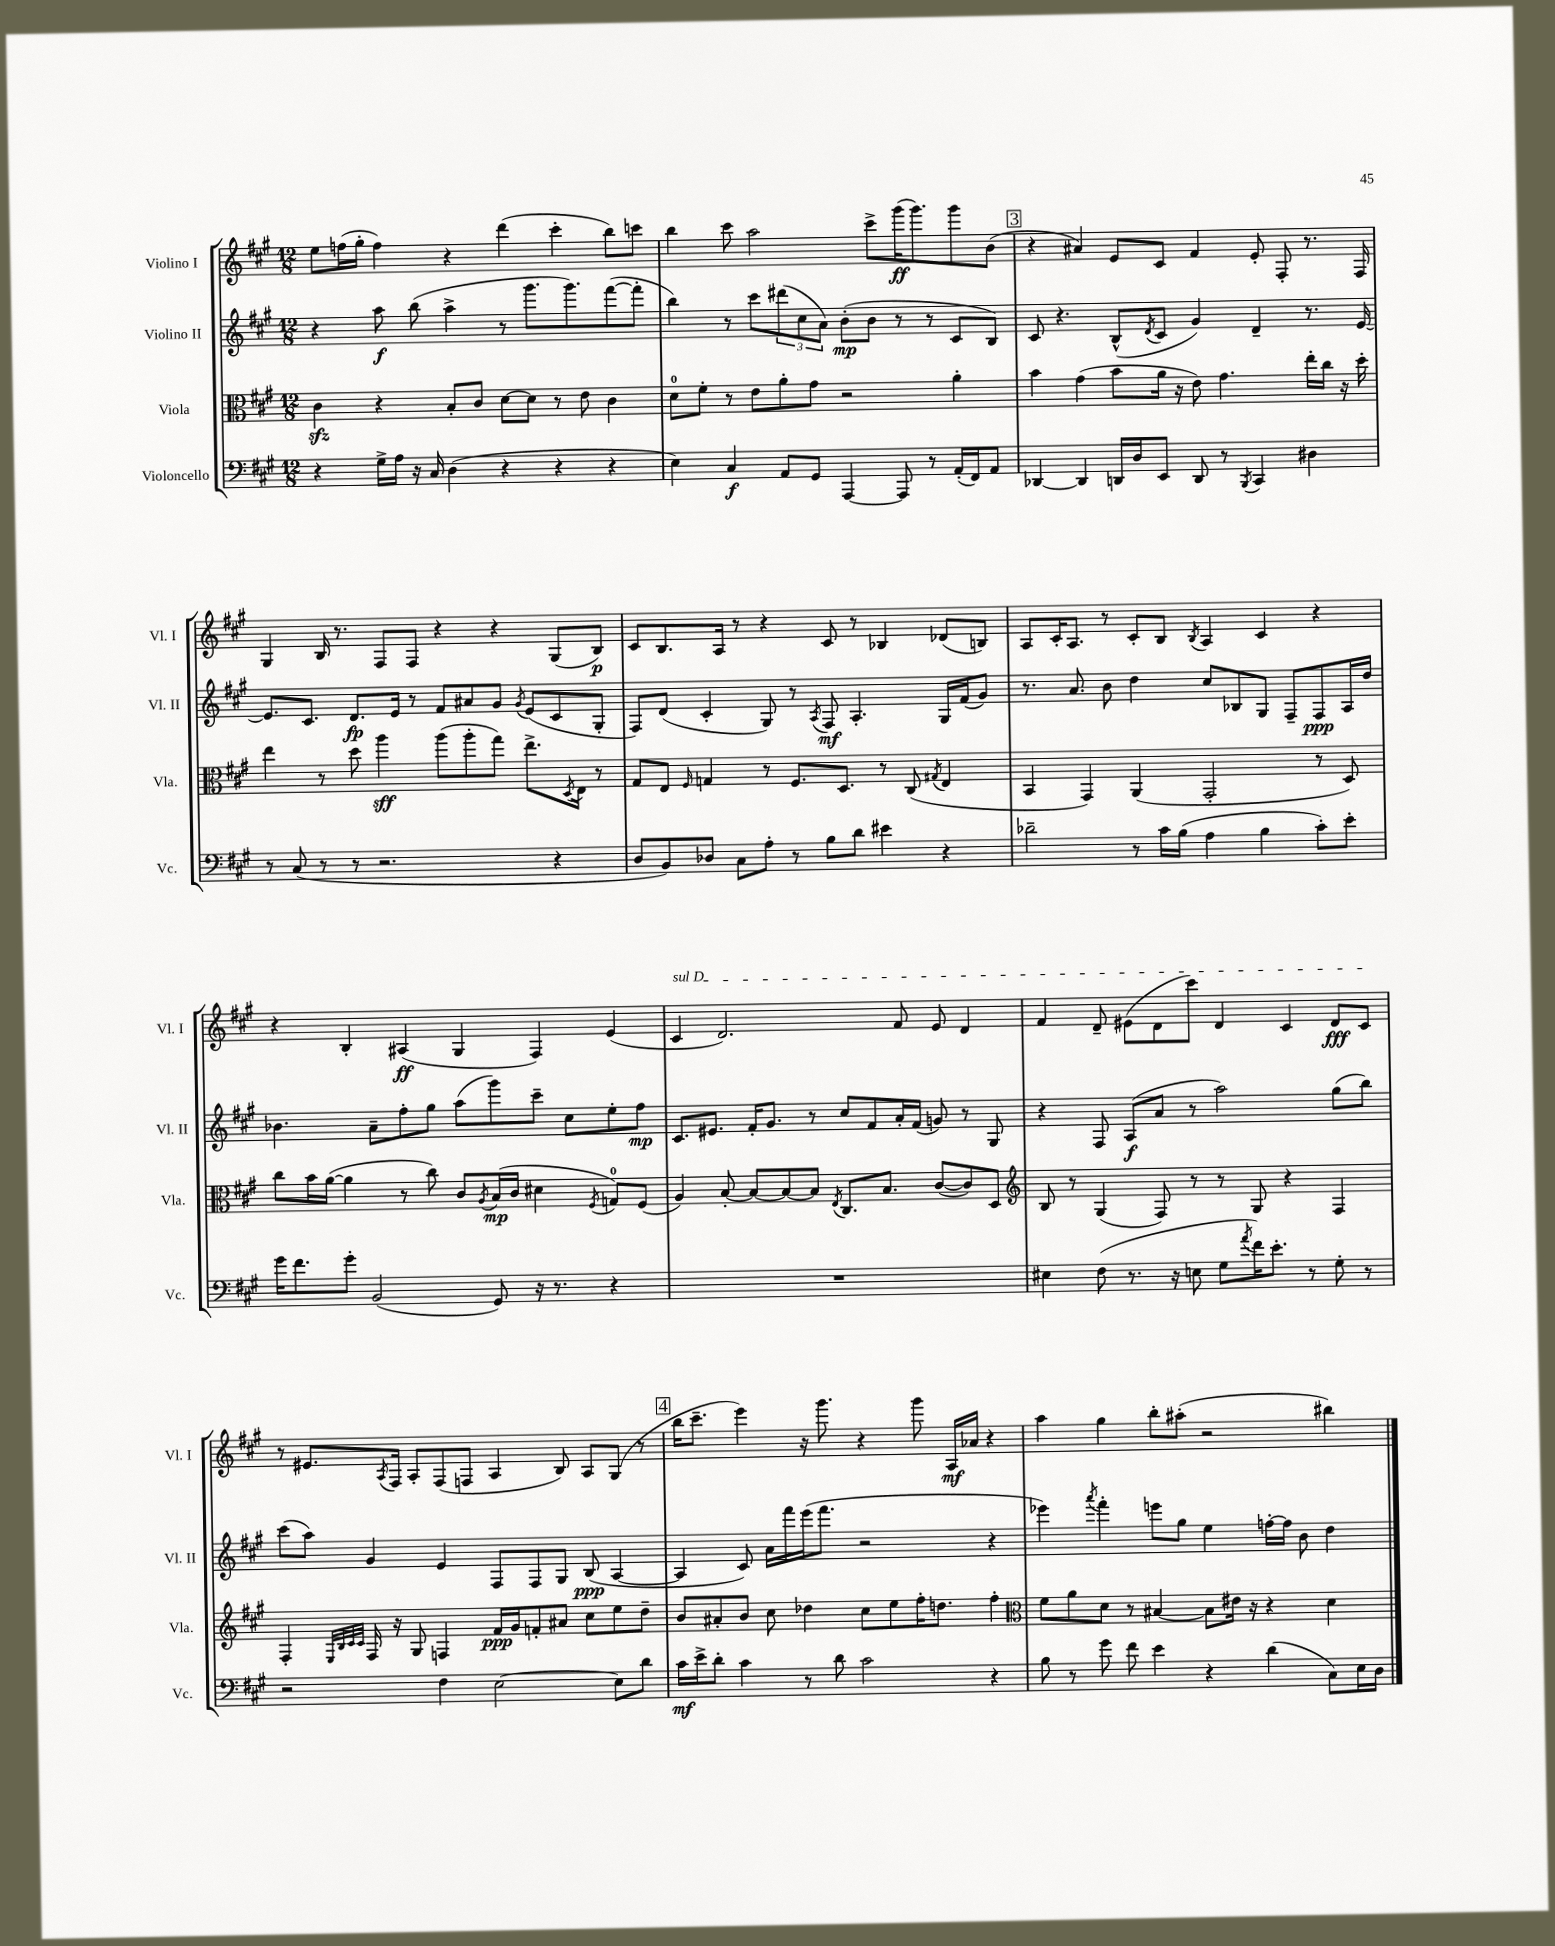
<<
\new StaffGroup <<
\new Staff = "s0" \with { instrumentName = "Violino I" shortInstrumentName = "Vl. I" } {
    \clef treble \key a \major \numericTimeSignature \time 12/8
    e''8 f''16( gis''16-. f''4) r4 d'''4( cis'''4-. b''8) c'''8 |
    b''4 cis'''8 a''2 cis'''8-> gis'''16\ff( gis'''8.) gis'''8 b'8( |
    \mark \markup { \box "3" } r4 ais'4) e'8 cis'8 fis'4 e'8-. fis8-. r8. fis16 |
    gis4 b16 r8. fis8 fis8 r4 r4 gis8( b8\p) |
    cis'8 b8. a16 r8 r4 cis'8 r8 bes4 des'8( b8) |
    a8 cis'16-. a8. r8 cis'8-. b8 \acciaccatura { b8 } a4 cis'4 r4 |
    r4 b4-. ais4\ff( gis4 fis4) e'4( |
    \once \override TextSpanner.bound-details.left.text = \markup { \italic "sul D" } cis'4\startTextSpan d'2.) fis'8 e'8 d'4 |
    fis'4 d'8-- eis'8( d'8 cis'''8) d'4 cis'4 d'8\fff cis'8\stopTextSpan |
    r8 eis'8. \acciaccatura { a8 } fis16 a8-. fis8( f8 a4 b8) a8 gis8( r8 |
    \mark \markup { \box "4" } b''16 cis'''8.-- e'''4) r16 gis'''8. r4 gis'''8 a16\mf aes'16 r4 |
    a''4 gis''4 b''8-. ais''8-.( r2 bis''4) \bar "|." |
}
\new Staff = "s1" \with { instrumentName = "Violino II" shortInstrumentName = "Vl. II" } {
    \clef treble \key a \major \numericTimeSignature \time 12/8
    r4 a''8\f b''8( a''4-> r8 gis'''8. gis'''8.) fis'''8~( fis'''8-. |
    b''4) r8 cis'''8 \tuplet 3/2 { dis'''8( cis''8 a'8) } b'8-.\mp( b'8 r8 r8 cis'8 b8) |
    \mark \markup { \box "3" } cis'8 r4. b8-^( \acciaccatura { d'8 } cis'8 gis'4) d'4-- r8. e'16~ |
    e'8. cis'8. d'8.\fp e'16 r8 fis'8 ais'8 gis'8 \acciaccatura { gis'8 } e'8( cis'8 gis8-. |
    fis8) d'8( cis'4-. gis8) r8 \acciaccatura { a8 } fis8\mf a4.-. gis16 fis'16( gis'8) |
    r8. a'8. b'8 d''4 cis''8 bes8 gis8 fis8-- fis8\ppp a16 d''16 |
    bes'4. a'8-- fis''8-. gis''8 a''8( gis'''8) cis'''8-- cis''8 e''8-. fis''8\mp |
    cis'8. eis'8. fis'16-. gis'8. r8 cis''8 fis'8 a'16-. fis'16( g'8) r8 gis8 |
    r4 fis8 a8\f( a'8 r8 a''2) gis''8( b''8) |
    cis'''8( a''8) gis'4 e'4 fis8 fis8 gis8 b8\ppp( a4~ |
    \mark \markup { \box "4" } a4 cis'8) a'16 fis'''16 e'''16( fis'''8. r2 r4 |
    ees'''4) \acciaccatura { a'''8 } fis'''4-. e'''8 gis''8 e''4 f''16~-. f''16 b'8 d''4 \bar "|." |
}
\new Staff = "s2" \with { instrumentName = "Viola" shortInstrumentName = "Vla." } {
    \clef alto \key a \major \numericTimeSignature \time 12/8
    cis'4\sfz r4 b8-. cis'8 d'8~ d'8 r8 e'8 cis'4 |
    d'8-0 fis'8-. r8 e'8 a'8-. gis'8 r2 a'4-. |
    \mark \markup { \box "3" } b'4 gis'4( b'8 a'16 r16 e'8) gis'4. e''16-. cis''16 r16 d''16-. |
    e''4 r8 d''8 a''4\sff a''8( a''8-. gis''8) e''8.-> \acciaccatura { d8 } e16 r8 |
    gis8 e8 \grace { fis16 } g4 r8 fis8. d8. r8 cis8( \acciaccatura { gis8 } e4 |
    b,4 gis,4) a,4( gis,2-. r8 d8) |
    cis''8 b'16 a'16~( a'4 r8 cis''8) cis'8 \acciaccatura { a8 } b16\mp( cis'16 dis'4 \acciaccatura { fis8 } g8-0) fis8( |
    a4) b8~-. b8~ b8~ b8 \acciaccatura { e8 } cis8. b8. cis'8~( cis'8) d8 |
    \clef treble b8 r8 gis4( fis8) r8 r8 gis8 r4 fis4 |
    fis4-. \grace { e32 b32 cis'32 cis'32 } fis16 r16 gis8 f4 fis'16\ppp gis'16 f'8-. ais'8 cis''8 e''8 d''8-- |
    \mark \markup { \box "4" } b'8 ais'8-. b'8 cis''8 des''4 cis''8 e''8 fis''16-. d''8. fis''4-. |
    \clef alto fis'8 a'8 d'8 r8 bis4~ bis8 eis'16 r16 r4 d'4 \bar "|." |
}
\new Staff = "s3" \with { instrumentName = "Violoncello" shortInstrumentName = "Vc." } {
    \clef bass \key a \major \numericTimeSignature \time 12/8
    r4 gis16-> a16 r16 cis16 d4( r4 r4 r4 |
    e4) cis4\f a,8 gis,8 a,,4~ a,,8 r8 a,16-.( fis,16) a,8 |
    \mark \markup { \box "3" } des,4~ des,4 d,16 d16 e,8 d,8 r8 \acciaccatura { b,,8 } cis,4 dis4 |
    r8 cis8( r8 r8 r2. r4 |
    d8 b,8) des8 cis8 a8-. r8 b8 d'8 eis'4 r4 |
    des'2-- r8 cis'16 b16( a4 b4 cis'8-.) e'8-. |
    gis'16 fis'8. gis'8-. b,2( gis,8) r16 r8. r4 |
    R1. |
    eis4 fis8( r8. r16 e8 gis8 \acciaccatura { a'8 } fis'16) e'8.-. r8 gis8-. r8 |
    r2 fis4 e2~ e8 d'8 |
    \mark \markup { \box "4" } cis'16\mf e'16-> d'8-. cis'4 r8 d'8 cis'2 r4 |
    b8 r8 gis'8 fis'8 e'4 r4 d'4( cis8) e16 d16 \bar "|." |
}
>>
>>
\layout { \context { \Score \remove "Bar_number_engraver" } }
